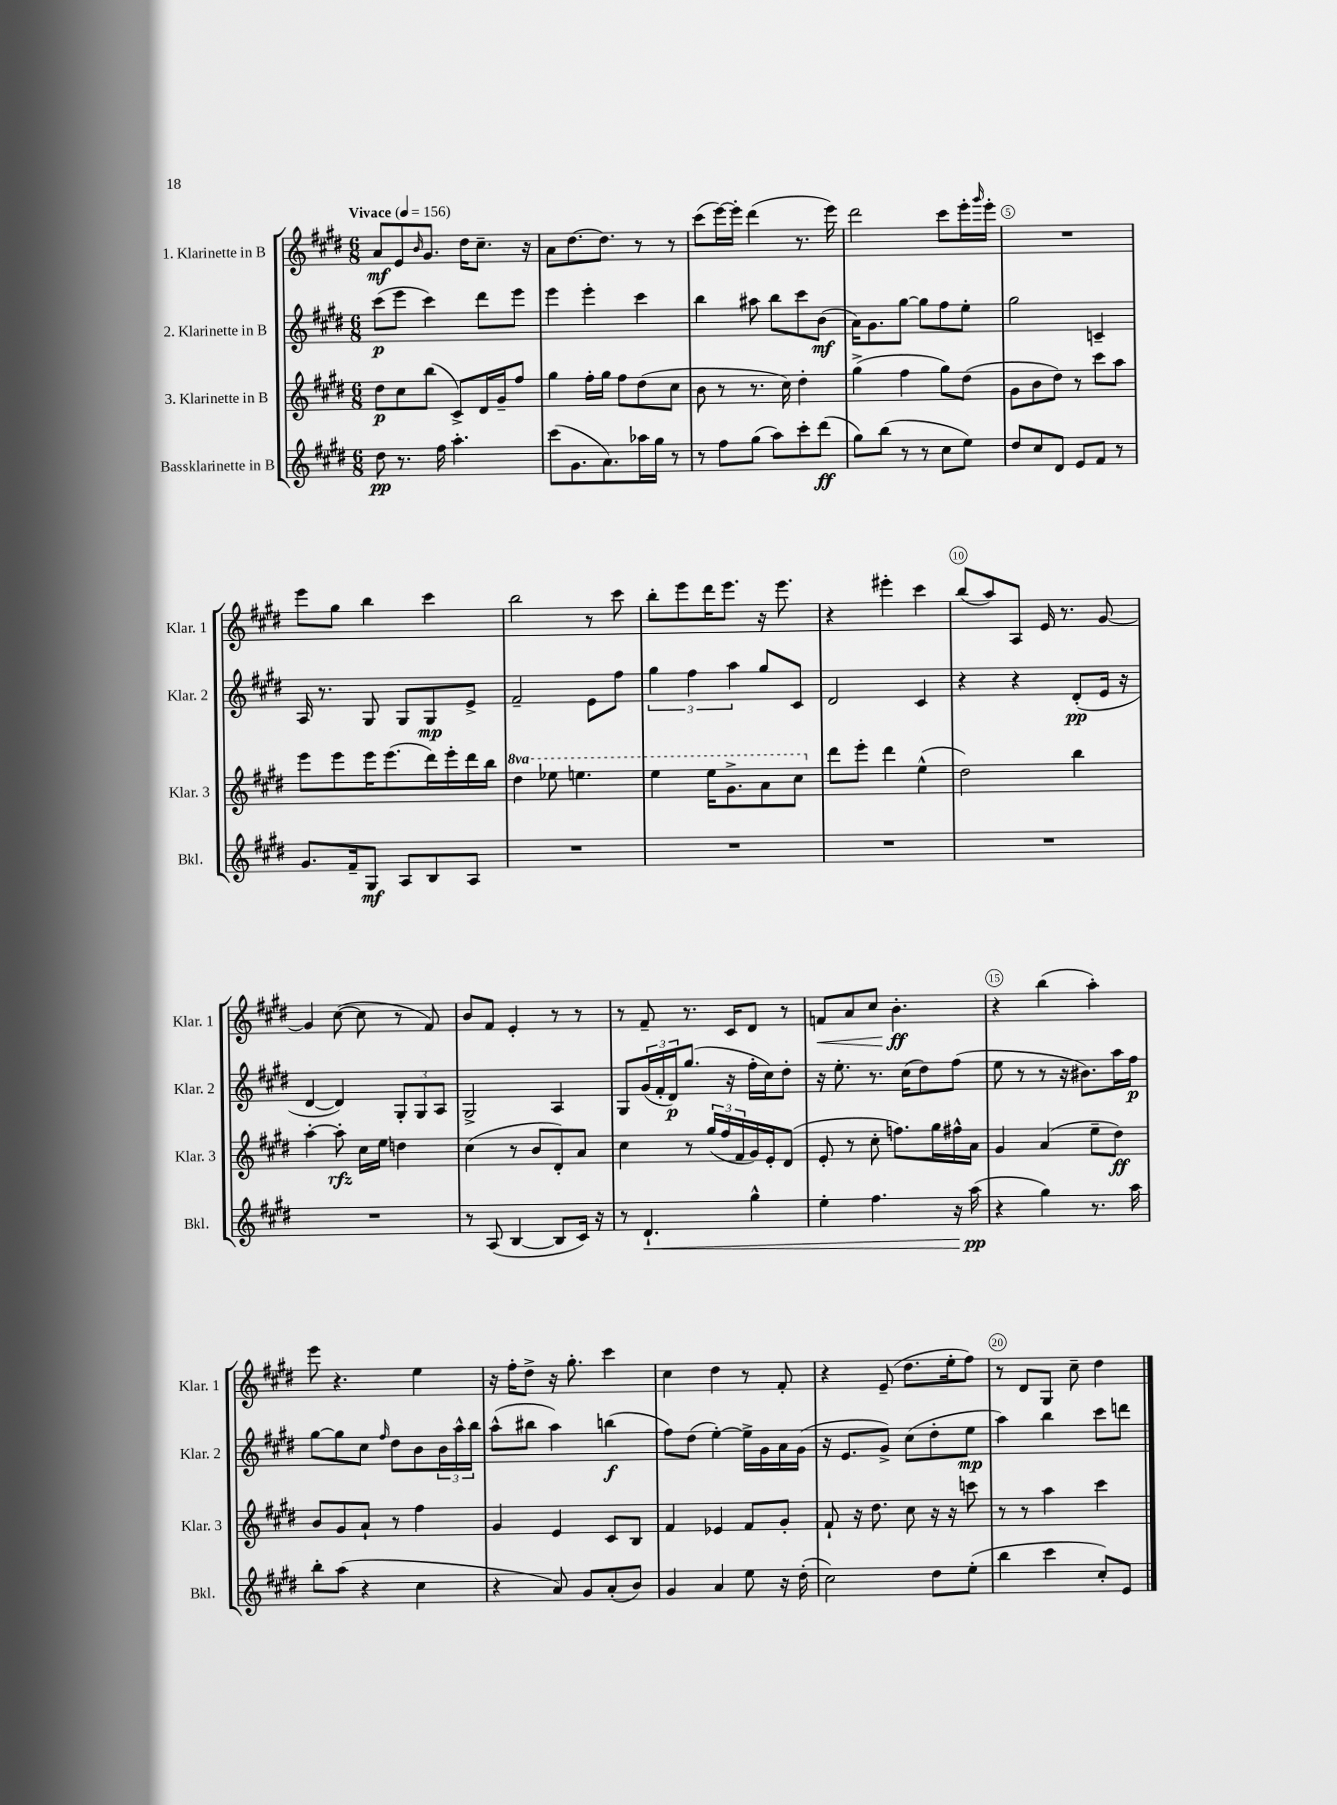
<<
\new StaffGroup <<
\new Staff = "s0" \with { instrumentName = "1. Klarinette in B" shortInstrumentName = "Klar. 1" } {
    \clef treble \key e \major \numericTimeSignature \time 6/8 \tempo "Vivace" 4 = 156
    a'8\mf e'8 \grace { b'16 } gis'8. dis''16 cis''8.-- r16 |
    a'8 dis''8.~ dis''8. r8 r8 |
    cis'''8( e'''16~) e'''16-. dis'''4( r8. e'''16) |
    dis'''2 cis'''8 e'''16-. \grace { gis'''16 } e'''16-. |
    R2. |
    e'''8 gis''8 b''4 cis'''4 |
    b''2 r8 cis'''8 |
    b''8-. e'''8 dis'''16 e'''8. r16 e'''8. |
    r4 eis'''4-. cis'''4 |
    b''8( a''8) a8 e'16 r8. gis'8~ |
    gis'4 cis''8~( cis''8 r8 fis'8) |
    b'8 fis'8 e'4-. r8 r8 |
    r8 fis'8-- r8. cis'16 dis'8 r8 |
    f'8\< a'8 cis''8 b'4.-.\ff\! |
    r4 b''4( a''4-.) |
    e'''8 r4. e''4 |
    r16 fis''16-. dis''8-> r16 gis''8.-. cis'''4 |
    cis''4 dis''4 r8 fis'8-. |
    r4 e'8--( dis''8. e''16-. fis''8) |
    r8 dis'8 gis8 cis''8-- dis''4 \bar "|." |
}
\new Staff = "s1" \with { instrumentName = "2. Klarinette in B" shortInstrumentName = "Klar. 2" } {
    \clef treble \key e \major \numericTimeSignature \time 6/8
    cis'''8\p( e'''8 cis'''4) dis'''8 e'''8 |
    e'''4 e'''4-. cis'''4 |
    b''4 ais''8 b''8 cis'''8 b'8\mf( |
    a'16) gis'8. gis''8~ gis''8 fis''8 e''8-. |
    gis''2 c'4-- |
    a16 r8. gis8 gis8 gis8\mp e'8-> |
    fis'2-- e'8 fis''8 |
    \tuplet 3/2 { gis''4 fis''4 a''4 } gis''8 cis'8 |
    dis'2 cis'4 |
    r4 r4 dis'8-.\pp( e'16 r16 |
    dis'4~ dis'4) \tuplet 3/2 { gis8-. gis8 a8 } |
    gis2-> a4 |
    gis8 \tuplet 3/2 { gis'16( fis'16-. dis'16\p) } gis''8.( r16 fis''16-. cis''16) dis''8-. |
    r16 e''8.-. r8. cis''16( dis''8) fis''8( |
    e''8 r8 r8 r16 bis'8.) a''16 fis''16\p |
    gis''8~ gis''8 cis''8 \grace { fis''16 } dis''8 b'8 \tuplet 3/2 { b'16 a''16-^ b''16 } |
    a''8-^( bis''8 a''4) b''4\f( |
    fis''8) dis''8( e''4~-.) e''16-> gis'16 a'16 gis'16( |
    r16 e'8. gis'8->) cis''8( dis''8-. e''8\mp |
    a''4) b''4 cis'''8 d'''8 \bar "|." |
}
\new Staff = "s2" \with { instrumentName = "3. Klarinette in B" shortInstrumentName = "Klar. 3" } {
    \clef treble \key e \major \numericTimeSignature \time 6/8 \set Staff.ottavationMarkups = #ottavation-simple-ordinals
    dis''8\p cis''8 b''8( cis'8->) dis'16 gis'16-- fis''8 |
    gis''4 fis''16-. gis''16 fis''8 dis''8( cis''8 |
    b'8 r8 r8. cis''16) dis''4-. |
    gis''4->( fis''4 gis''8) dis''8( |
    gis'8 b'8 dis''8) r8 cis'''8 a''8 |
    e'''8 e'''8 e'''16 e'''8.( dis'''16) e'''16-. dis'''16 b''16 |
    \ottava #1 dis'''4 ees'''8 e'''4. |
    e'''4 e'''16 gis''8.-> a''8 cis'''8 \ottava #0 |
    dis'''8 e'''8-. dis'''4 e''4-^( |
    dis''2) b''4 |
    a''4~-. a''8-.\rfz cis''16 e''16 d''4 |
    cis''4( r8 b'8 dis'8-.) a'8 |
    cis''4 r8 \tuplet 3/2 { gis''16( fis''16 fis'16 } gis'16) e'16-. dis'8( |
    e'8-. r8 cis''8-. f''8.) gis''16 fis''16-^ a'16 |
    gis'4 a'4( e''8-- dis''8\ff) |
    b'8 gis'8 a'8-! r8 fis''4 |
    gis'4 e'4 cis'8 b8 |
    fis'4 ees'4 fis'8 gis'8-. |
    fis'8-! r16 dis''8. cis''8 r16 r16 c'''8 |
    r8 r8 a''4 cis'''4 \bar "|." |
}
\new Staff = "s3" \with { instrumentName = "Bassklarinette in B" shortInstrumentName = "Bkl." } {
    \clef treble \key e \major \numericTimeSignature \time 6/8
    dis''8\pp r8. fis''16 a''4.-. |
    cis'''8( gis'8. a'8.) aes''16 gis''16 r8 |
    r8 fis''8 gis''8( a''8) cis'''8-. dis'''8\ff( |
    gis''8) b''8( r8 r8 cis''8 e''8) |
    dis''8 cis''8 dis'8 e'8 fis'8 r8 |
    gis'8. fis'16-- gis8\mf a8 b8 a8 |
    R2. |
    R2. |
    R2. |
    R2. |
    R2. |
    r8 a8( b4~ b8 cis'16) r16 |
    r8 dis'4.-!\< gis''4-^ |
    e''4-. fis''4. r16 a''16\pp\!( |
    r4 gis''4) r8. a''16 |
    b''8-. a''8( r4 cis''4 |
    r4 a'8) gis'8 a'8-.( b'8) |
    gis'4 a'4 e''8 r16 dis''16-.( |
    cis''2) dis''8 e''8-.( |
    b''4 cis'''4 cis''8-.) e'8 \bar "|." |
}
>>
>>
\layout { \context { \Score \override BarNumber.break-visibility = ##(#f #t #t) barNumberVisibility = #(every-nth-bar-number-visible 5) \override BarNumber.stencil = #(make-stencil-circler 0.1 0.3 ly:text-interface::print) } }
